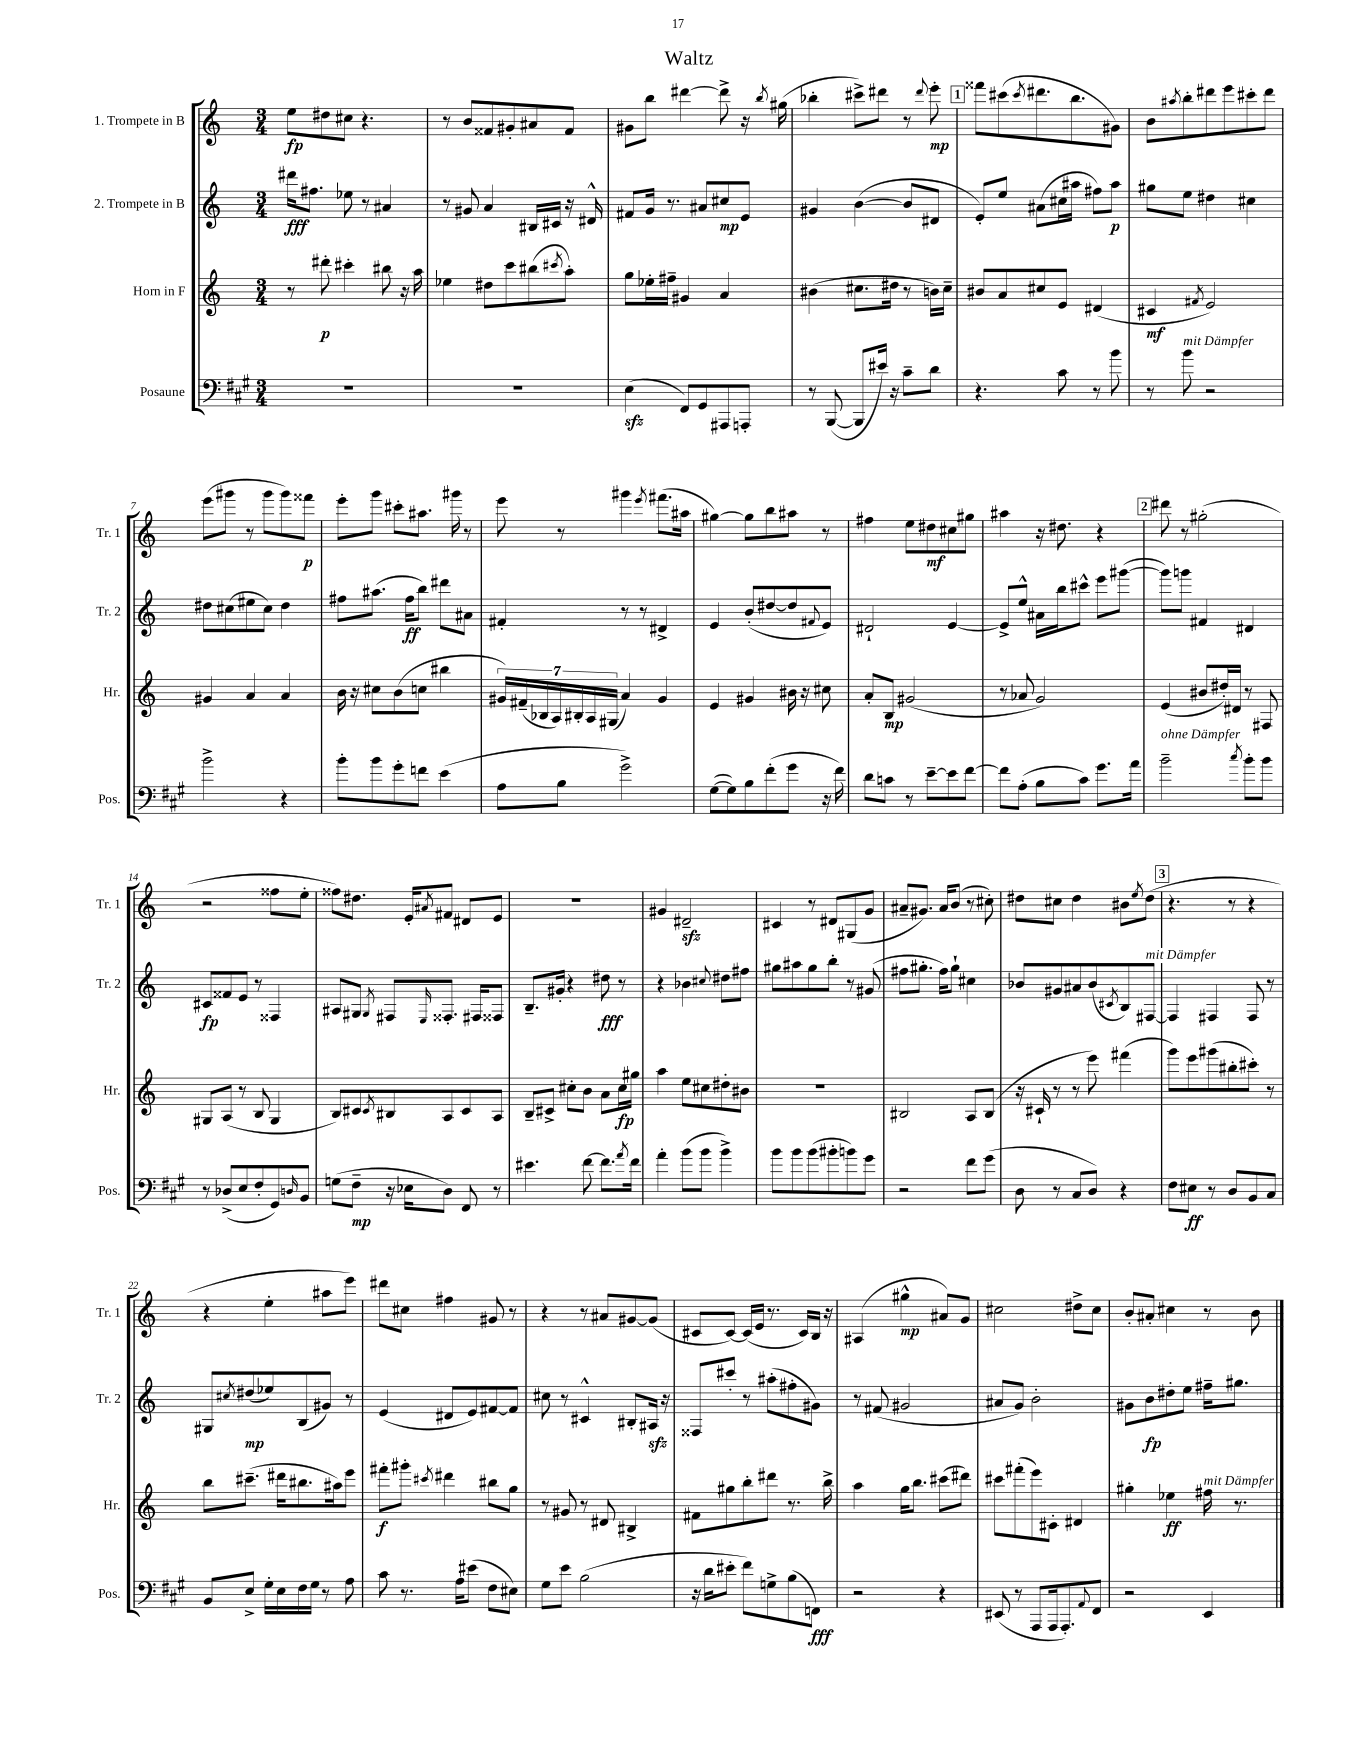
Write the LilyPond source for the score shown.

\header { title = "Waltz" }
<<
\new StaffGroup <<
\new Staff = "s0" \with { instrumentName = "1. Trompete in B" shortInstrumentName = "Tr. 1" } {
    \clef treble \key c \major \numericTimeSignature \time 3/4
    e''8\fp dis''8 cis''8 r4. |
    r8 b'8 fisis'8 gis'8-. ais'8 fisis'8 |
    gis'8 b''8 dis'''4~ dis'''8-> r16 \acciaccatura { b''8 } gis''16( |
    bes''4-. cis'''8->) dis'''8 r8 \appoggiatura { dis'''8 } e'''8-.\mp |
    \mark \markup { \box "1" } fisis'''8 cis'''8( \acciaccatura { cis'''8 } dis'''8. b''8. gis'8) |
    b'8 \acciaccatura { ais''8 } b''8-. dis'''8 e'''8 cis'''8-. dis'''8 |
    e'''8( gis'''8 r8 gis'''8 gis'''8) fisis'''8\p |
    e'''8-. g'''8 cis'''8-. ais''8. gis'''16 r8 |
    e'''8 r8 gis'''4 \acciaccatura { e'''8 } fis'''8.( ais''16 |
    gis''4~) gis''8 b''8 ais''8 r8 |
    fis''4 e''8 dis''8\mf cis''8 gis''8 |
    ais''4 r16 dis''8. r4 |
    \mark \markup { \box "2" } dis'''8 r8 gis''2-.( |
    r2 fisis''8 e''8-. |
    fisis''8) dis''8. e'16-. \acciaccatura { ais'8 } fis'8 dis'8 e'8 |
    R2. |
    gis'4 dis'2--\sfz |
    cis'4 r8 dis'8 gis8( g'8 |
    ais'8-- gis'8.) ais'16 b'8( r8 cis''8-.) |
    dis''8 cis''8 dis''4 bis'8 \acciaccatura { e''8 } dis''8( |
    \mark \markup { \box "3" } r4. r8 r4 |
    r4 e''4-. ais''8 e'''8) |
    dis'''8 cis''8 fis''4 gis'8 r8 |
    r4 r8 ais'8 gis'8~ gis'8( |
    cis'8 cis'8~) cis'16( e'16 r8. cis'16) b16 r16 |
    ais4( gis''4-^\mp ais'8) g'8 |
    cis''2 dis''8-> cis''8 |
    b'8-. ais'8-. cis''4 r8 b'8 \bar "|." |
}
\new Staff = "s1" \with { instrumentName = "2. Trompete in B" shortInstrumentName = "Tr. 2" } {
    \clef treble \key c \major \numericTimeSignature \time 3/4
    dis'''16\fff fis''8. ees''8 r8 ais'4 |
    r8 gis'8 a'4 bis16 cis'16 r16 dis'16-^ |
    fis'8 g'16 r8. ais'8 cis''8\mp e'8 |
    gis'4 b'4~( b'8 dis'8 |
    \mark \markup { \box "1" } e'8-.) e''8 ais'8( cis''16 ais''16 fis''8) ais''8\p |
    gis''8 e''8 dis''4 cis''4 |
    dis''8 cis''8( eis''8 cis''8) dis''4 |
    fis''8 ais''8.( fis''16\ff b''8) dis'''8 ais'8 |
    fis'4-. r8 r8 dis'4-> |
    e'4 b'8-.( dis''8~ dis''8 \appoggiatura { fis'8 } e'8) |
    dis'2-! e'4~ |
    e'8-> e''8-^ ais'16 b''16 cis'''8-^ e'''8 gis'''8~( |
    \mark \markup { \box "2" } gis'''8) g'''8 fis'4 dis'4 |
    cis'8\fp fisis'8 e'8 r8 fisis4 |
    ais8 gis8 \acciaccatura { gis8 } fis8 \grace { e16 } fisis8.-. fis16 fisis8 |
    b8.-- gis'16-. r4 dis''8\fff r8 |
    r4 bes'4 \appoggiatura { cis''8 } dis''8 fis''8 |
    gis''8 ais''8 gis''8 b''8-. r8 gis'8( |
    fis''8 gis''8.-. fis''16) gis''8-! cis''4 |
    bes'8 gis'8 ais'8 bes'8( \acciaccatura { cis'8 } b8) fis8~^\markup { \italic "mit Dämpfer" } |
    \mark \markup { \box "3" } fis4 fis4 fis8 r8 |
    gis8 \acciaccatura { cis''8 } dis''8\mp( ees''8) b8( gis'8) r8 |
    e'4( dis'8 e'8) fis'8~ fis'8 |
    cis''8 r8 cis'4-^ bis8-. ais16\sfz r16 |
    fisis8 cis'''8-. r8 ais''8-.( fis''8-. gis'8) |
    r8 fis'8( gis'2 |
    ais'8 g'8) b'2-. |
    gis'8 b'8\fp dis''8-. e''8 fis''16-- gis''8. \bar "|." |
}
\new Staff = "s2" \with { instrumentName = "Horn in F" shortInstrumentName = "Hr." } {
    \clef treble \key c \major \numericTimeSignature \time 3/4
    r8 dis'''8-.\p cis'''4-. bis''8 r16 a''16 |
    ees''4 dis''8 c'''8 bis''8( \acciaccatura { cis'''8 } a''8-.) |
    g''8 ees''16-. fis''16-- gis'4 a'4 |
    bis'4( cis''8. dis''16 r8 b'16) cis''16-- |
    \mark \markup { \box "1" } bis'8 a'8 cis''8 e'8 dis'4( |
    cis'4\mf \acciaccatura { fis'8 } e'2) |
    gis'4 a'4 a'4 |
    b'16 r16 cis''8 b'8( c''8 bis''4 |
    \tuplet 7/4 { gis'16) fis'16--( bes16 a16) bis16-. a16 gis16( } a'4) gis'4 |
    e'4 gis'4 bis'16 r16 cis''8 |
    a'8-. b8\mp gis'2( |
    r8 aes'8 g'2) |
    \mark \markup { \box "2" } e'4( bis'8 dis''16-.) dis'16 r8 fis8 |
    gis8 a8( r8 b8 gis4 |
    b8) cis'8 \acciaccatura { cis'8 } bis8 a8 cis'8 a8 |
    b8-- cis'8-> cis''8-. b'8 a'8 cis''16\fp gis''16 |
    a''4 e''8 cis''8 dis''8-. bis'8 |
    R2. |
    bis2 a8 bis8( |
    r16 cis'16-! r8 r8 e'''8) fis'''4( |
    \mark \markup { \box "3" } g'''8) e'''8 gis'''8( bis''8-. cis'''8-.) r8 |
    b''8 cis'''8.--( dis'''16 bis''8. ais''16) e'''8 |
    fis'''8-.\f gis'''8-. \acciaccatura { cis'''8 } dis'''4 bis''8 g''8 |
    r8 gis'8 r8 dis'8 bis4-> |
    fis'8 gis''8 b''8-. dis'''8 r8. b''16-> |
    a''4 g''16 b''8. cis'''8( dis'''8) |
    cis'''8 fis'''8-.( e'''8) cis'8-. dis'4 |
    gis''4-. ees''4\ff fis''16^\markup { \italic "mit Dämpfer" } r8. \bar "|." |
}
\new Staff = "s3" \with { instrumentName = "Posaune" shortInstrumentName = "Pos." } {
    \clef bass \key a \major \numericTimeSignature \time 3/4
    R2. |
    R2. |
    e4\sfz( fis,8) gis,8 ais,,8 a,,8-. |
    r8 b,,8~( b,,8 eis'16) r16 cis'8-- d'8 |
    \mark \markup { \box "1" } r4. cis'8 r8 b'8 |
    r8 b'8^\markup { \italic "mit Dämpfer" } r2 |
    b'2-> r4 |
    b'8-. b'8 gis'8-. f'8 e'4( |
    a8 b8 gis'2->) |
    gis8~( gis8) b8 fis'8-.( gis'8 r16 fis'16) |
    d'8 c'8 r8 e'8~-- e'8 fis'8~ |
    fis'8 a8-.( b8 cis'8) gis'8. a'16 |
    \mark \markup { \box "2" } b'2--^\markup { \italic "ohne Dämpfer" } \acciaccatura { cis''8 } b'8-. b'8 |
    r8 des8->( e8 fis8-. gis,8) \grace { d16 } b,8 |
    g8( fis8--\mp r16 ees16 d8) fis,8 r8 |
    eis'4. fis'8~ fis'8. \acciaccatura { a'8 } fis'16 |
    a'4-. b'8( b'8 b'4->) |
    b'8 b'8 b'8( bis'8-. b'8) gis'8 |
    r2 fis'8 gis'8( |
    d8 r8 cis8 d8) r4 |
    \mark \markup { \box "3" } fis8 eis8\ff r8 d8 b,8 cis8 |
    b,8 e8-> gis16-. e16 fis16 gis16 r8 a8 |
    cis'8 r8. a16 eis'8( fis8 eis8) |
    gis8 e'8 b2( |
    r16 d'16 eis'8-. fis'8) g8-> b8( f,8\fff) |
    r2 r4 |
    eis,8( r8 a,,8 a,,16 a,,8.-.) \appoggiatura { a,8 } fis,8 |
    r2 e,4 \bar "|." |
}
>>
>>
